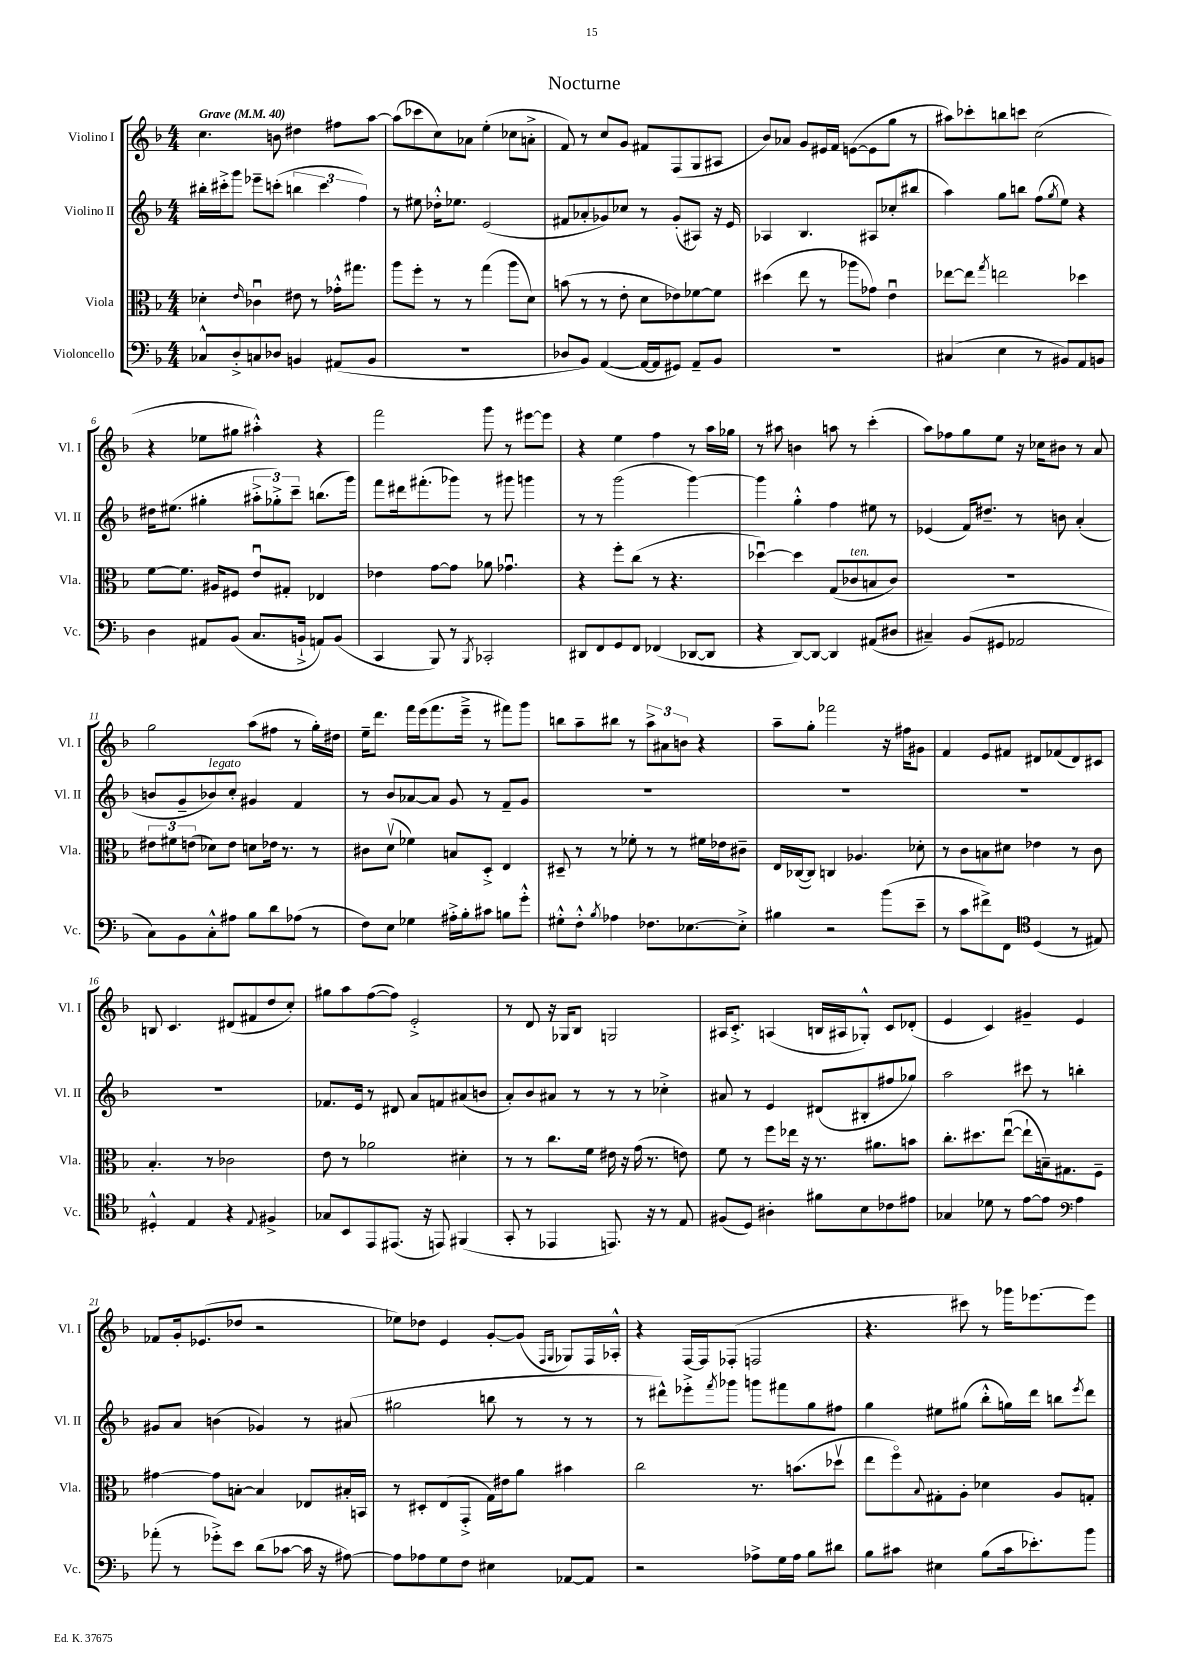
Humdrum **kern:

**kern	**kern	**kern	**kern
*part4	*part3	*part2	*part1
*staff4	*staff3	*staff2	*staff1
*I"Violoncello	*I"Viola	*I"Violino II	*I"Violino I
*I'Vc.	*I'Vla.	*I'Vl. II	*I'Vl. I
*clefF4	*clefC3	*clefG2	*clefG2
*k[b-]	*k[b-]	*k[b-]	*k[b-]
*M4/4	*M4/4	*M4/4	*M4/4
*MM40	*MM40	*MM40	*MM40
=1	=1	=1	=1
!	!	!	!LO:TX:a:B:t=Grave
8C-X^^/L	4d-X'\	16bb#X'\LL	4.cc\
.	.	16ccc#X'^\J	.
8D'^/	.	8ggg\J	.
.	16qqe/	.	.
8Cn/	4c-Xu\	8eee-X~\L	.
8D-X/J	.	(8cccn'\J	8bn\
4BBn/	8e#X\	6bbn\	4dd#X\
.	8r	.	.
.	.	6ccc\	.
(8AA#X/L	16g-X'^^\KL	.	8ff#X\L
.	8.gg#X\J	.	.
.	.	6ff\)	.
8BB/J	.	.	[8aa\J
=2	=2	=2	=2
1r	8aa\L	8r	(8aa\L]
.	8ff'\J	8ee#X\	8ccc-X\
.	8r	16dd-X'^^\KL	8cc\)
.	.	8.ee-X\J	.
.	8r	.	8a-X\J
.	(4gg\	(2e/	(4ee'\
.	8aa\L	.	8cc-X\L
.	8d\J)	.	8an'^\J
=3	=3	=3	=3
8D-X/L	(8bn\	8f#X/L	8f/)
8BB-/J)	8r	8a-X'/	8r
([4AA/	8r	8g-X/)	8cc/L
.	8e'\	8cc-X/J	8g/J
16AA/LL_	8d\L	8r	8f#X/L
16AA/J]	.	.	.
8GG#X/J)	8e-X\)	(8g-'/L	(8F/
8AA~/L	[8f-X\	8A#X/J)	8G/
8BB-/J	8f-\J]	16r	8A#X/J
.	.	16e/	.
=4	=4	=4	=4
1r	(4dd#X\	4A-X/	8b-/L)
.	.	.	8a-X/J
.	8ee\	4.B-/	8g/L
.	8r	.	16e#X/L
.	.	.	16f/JJ
.	8aa-X\L	.	([8en\L
.	8g-X\J)	8A#X/L	8e\]
.	4eu\	(8cc-X'/	8gg\J
.	.	8bb#X/J	8r
=5	=5	=5	=5
(4C#X/	[8ee-X\L	4aa\)	8aa#X\L)
.	8ee-\J]	.	8ccc-X'\
.	8qgg/	.	.
4E\	2een\	8gg\L	8bbn\
.	.	8bbn\J	8cccn\J
8r	.	(8ff\L	(2cc\
.	.	8qgg/	.
8BB#X/L)	.	8ee\J)	.
8AA/	4dd-X\	4r	.
8BBn/J	.	.	.
!!LO:LB:g=z
=6	=6	=6	=6
4D\	[8f\L	16dd#X\KL	4r
.	.	(8.ee#X\J	.
.	8.f\J]	.	.
8AA#X/L	.	4gg#X'\	8ee-X\L
.	16A#X/KL	.	.
(8BB-/J	8F#X/J	.	8gg#X\J
8.C/L	8eu/L	12aa#X'^\L	4aa#X'^^\)
.	.	12gg-X'^\)	.
.	8G#X'/J	.	.
.	.	12ccc~\J	.
16BBn`^/Jk	.	.	.
8AAn/L)	4E-X/	(8.bbn\L	4r
(8BB/J	.	.	.
.	.	16ggg\Jk)	.
=7	=7	=7	=7
4CC/	4e-X\	8fff\L	2fff\
.	.	16ddd#X\k	.
.	.	(8.fff#X'\	.
8BBB-/)	[8g\L	.	.
8r	8g\J]	8ggg-X\J)	.
8qBBB-/	.	.	.
2CC-X'/	8a-X\	8r	8ggg\
.	4.g-Xu\	8ggg#X\	8r
.	.	4gggn\	[8eee#X\L
.	.	.	8eee#\J]
=8	=8	=8	=8
8DD#X/L	4r	8r	4r
8FF/	.	8r	.
8GG/	8ff'\L	(2ggg\	4ee\
8FF/J	(8cc\J	.	.
(4FF-X/	8r	.	4ff\
.	4.r	.	.
[8DD-X/L	.	[4ggg\)	8r
8DD-/J]	.	.	16aa\LL
.	.	.	16gg-X\JJ
=9	=9	=9	=9
4r	[4dd-Xu\)	4ggg\]	8r
.	.	.	8aa#X\
[8DD/L)	4dd-\]	4gg'^^\	4bn\
8DD/J_	.	.	.
4DD/]	(8G/L	4ff\	8aan\
!	!LO:TX:a:i:t=ten.	!	!
.	8c-X/	.	8r
(8AA#X/L	8Bn/	8ee#X\	(4ccc'\
8D#X/J	8c-/J)	8r	.
=10	=10	=10	=10
4C#X~/)	1r	(4e-X/	8aa\L)
.	.	.	8ff-X\
(8BB-/L	.	16f/KL)	8gg\
.	.	8.dd#X~/J	.
8GG#X/J	.	.	8ee\J
2AA-X/	.	8r	16r
.	.	.	16cc-X\KL
.	.	8bn\	8b#X\J
.	.	(4a'/	8r
.	.	.	8a/
!!LO:LB:g=z
=11	=11	=11	=11
8C\L)	12e#X\L	8bn/L	2gg\
.	12f#X\	.	.
8BB-\	.	8g~/	.
.	(12en\J	.	.
!	!	!LO:TX:a:i:t=legato	!
8C'^^\	8d-X\L)	8b-X/)	.
8A#X\J	8e\J	8cc'/J	.
8B-\L	8dn\L	4g#X/	(8aa\L
8d\	16e-X\Jk	.	8ff#X\J
.	8.r	.	.
(8A-X\J	.	4f/	8r
8r	8r	.	16gg'\LL)
.	.	.	16dd#X\JJ
=12	=12	=12	=12
8F\L)	8c#X\L	8r	16ee~\KL
.	.	.	8.ddd\J
8E\J	(8dv\J	8b-/L	.
4G-X\	4f-X\)	[8a-X/	16fff\LL
.	.	.	(16eee\J
.	.	8a-/J]	8.fff\
16A#X'^\LL	8Bn/L	8g/	.
16B-'\J	.	.	16eee~^\Jk
8c#X\J	8D'^/J	8r	8r
8Bn\L	4E/	8f~/L	8fff#X\L)
8g'^^\J	.	8g/J	8ggg\J
=13	=13	=13	=13
8G#X'^^\L	8D#X~/	1r	8bbn\L
8F'^^\J	8r	.	8aa~\
8qB-/	.	.	.
4A-X\	8r	.	8bb#X\J
.	8f-X'\	.	8r
8.F-X\L	8r	.	12aa^\L
.	.	.	12a#X\
.	8r	.	.
.	.	.	12bn\J
[8.E-X\	.	.	.
.	16f#X\LL	.	4r
.	16e-X\J	.	.
8E-'^\J]	8c#X~\J	.	.
=14	=14	=14	=14
4B#X\	16E/LL	1r	8aa~\L
.	([16C-X/J	.	.
.	8C-/J])	.	8gg'\J
2r	4Cn/	.	2fff-X\
.	4.A-X/	.	.
(8b-\L	.	.	16r
.	.	.	16ff#X\KL
8e~\J	8d-X'\	.	8g#X\J
=15	=15	=15	=15
8r	8r	1r	4f/
8c\L	8c\L	.	.
8f#X^\)	8Bn\	.	8e/L
8FF\J	8d#X\J	.	8f#X/J
*clefC4	*	*	*
(4D/	4e-X\	.	8d#X/L
.	.	.	(8f-X/
8r	8r	.	8d#/)
8E#X/)	8c\	.	8c#X/J
!!LO:LB:g=z
=16	=16	=16	=16
4D#X'^^/	4.B-'/	1r	8Bn/
.	.	.	4.c/
4E/	.	.	.
.	8r	.	.
4r	2c-X\	.	(8d#X/L
.	.	.	8f#X/
8qqE/	.	.	.
4F#X^/	.	.	8dd/
.	.	.	8cc'/J)
=17	=17	=17	=17
8G-X/L	8e\	8.f-X/L	8gg#X\L
8BB-/	8r	.	8aa\
.	.	16e/Jk	.
8EE/	2a-X\	8r	([8ff\
(8.EE#X/J	.	8d#X/	8ff\J])
.	.	8a/L	2e'^/
16r	.	.	.
8EEn/)	.	8fn/	.
(4FF#X/	4d#X'\	(8a#X/	.
.	.	8bn/J	.
=18	=18	=18	=18
8GG'/	8r	8a'/L)	8r
8r	8r	8b-/	8d/
4EE-X/	8.cc\L	8a#X/J	16r
.	.	.	16G-X/KL
.	.	8r	8B-/J
.	16f\Jk	.	.
8.EEn/)	16e#X\	8r	2Gn/
.	16r	.	.
.	(16g\	8r	.
16r	8.r	.	.
8r	.	4cc-X'^\	.
8E/	8en\)	.	.
=19	=19	=19	=19
(8F#X/L	8f\	8a#X/	16A#X/KL
.	.	.	8.c'^/J
8D/J)	8r	8r	.
4A#X'\	8ff\L	4e/	(4An/
.	16ee-X\Jk	.	.
.	16r	.	.
8f#X\L	8.r	(8d#X/L	16Bn/LL
.	.	.	16A#X/J
8B-\	.	8B#X'/	8G-X'^^/J)
.	8.a#X\L	.	.
8c-X\	.	8ff#X/	8c/L
8e#X\J	8bn\J	8gg-X/J)	(8d-X'/J
=20	=20	=20	=20
4G-X/	8.cc'\L	2aa\	4e/
.	8.dd#X\	.	.
8d-X\	.	.	4c/)
8r	([8eeu\J	.	.
[8e\L	8ee`\L]	8ccc#X\	4g#X~/
8e\J]	16Bn~\k)	8r	.
.	8.G#X\	.	.
*clefF4	*	*	*
4A\	.	4bbn'\	4e/
.	8F~\J	.	.
!!LO:LB:g=z
=21	=21	=21	=21
(8a-X'\	[4g#X\	8g#X/L	8f-X/L
8r	.	8a/J	16g'/k
.	.	.	(8.e-X/
8g-X'^\L)	8g#\L]	(4bn\	.
8e\J	[8Bn'\J	.	8dd-X/J
(8d\L	4B/]	4g-X/)	2r
[8c-X\J	.	.	.
16c-\]	8E-X/L	8r	.
16r	.	.	.
[8A#X\)	16B#X'/L	(8a#X/	.
.	16BBn/JJ	.	.
=22	=22	=22	=22
8A#\L]	8r	2gg#X\	8ee-X\L)
8A-X\	8D#X'/L	.	8dd-X\J
8G\	(8E/	.	4e/
8F\J	8GG'^/J	.	.
4E#X\	16G\LL)	8bbn\	[8g'/L
.	16e#X\J	.	.
.	8a\J	8r	(8g/J]
.	.	.	16qqF/LL
.	.	.	16qqG/JJ
[8AA-X/L	4b#X\	8r	8G-X/L)
8AA-/J]	.	8r	16F/L
.	.	.	16A-X'^^/JJ
=23	=23	=23	=23
2r	2cc\	8r	4r
.	.	8ddd#X^^\L)	.
.	.	8eee-X'^\	[16F/LL
.	.	.	16F/J]
.	.	8qfff/	.
.	.	8ggg-X\J	(8F-X'/J
8A-X^\L	8.r	8gggn\L	2Fn/
16G\L	.	8fff#X\	.
16A-\JJ	(8.bn\L	.	.
8B-\L	.	8gg\	.
8d#X\J	8dd-Xv\J	8ff#X\J	.
=24	=24	=24	=24
8B-\L	8ee\L	4gg\	4.r
8c#X\J	8ff\)	.	.
.	8qqB-/	.	.
4E#X\	8G#X'\	8ee#X\L	.
.	8A'\J	(8gg#X\J	8ccc#X\)
(8B-\L	4d-X\	8bb-'^^\L	8r
16c#\k	.	16ggn\L)	16ggg-X\KL
8.e-X'\)	.	16ddd\JJ	[8.eee-X\
.	8A/L	8bbn\L	.
.	.	8qeee/	.
8b-\J	8Gn'/J	8ddd\J	8eee-\J]
==	==	==	==
*-	*-	*-	*-
